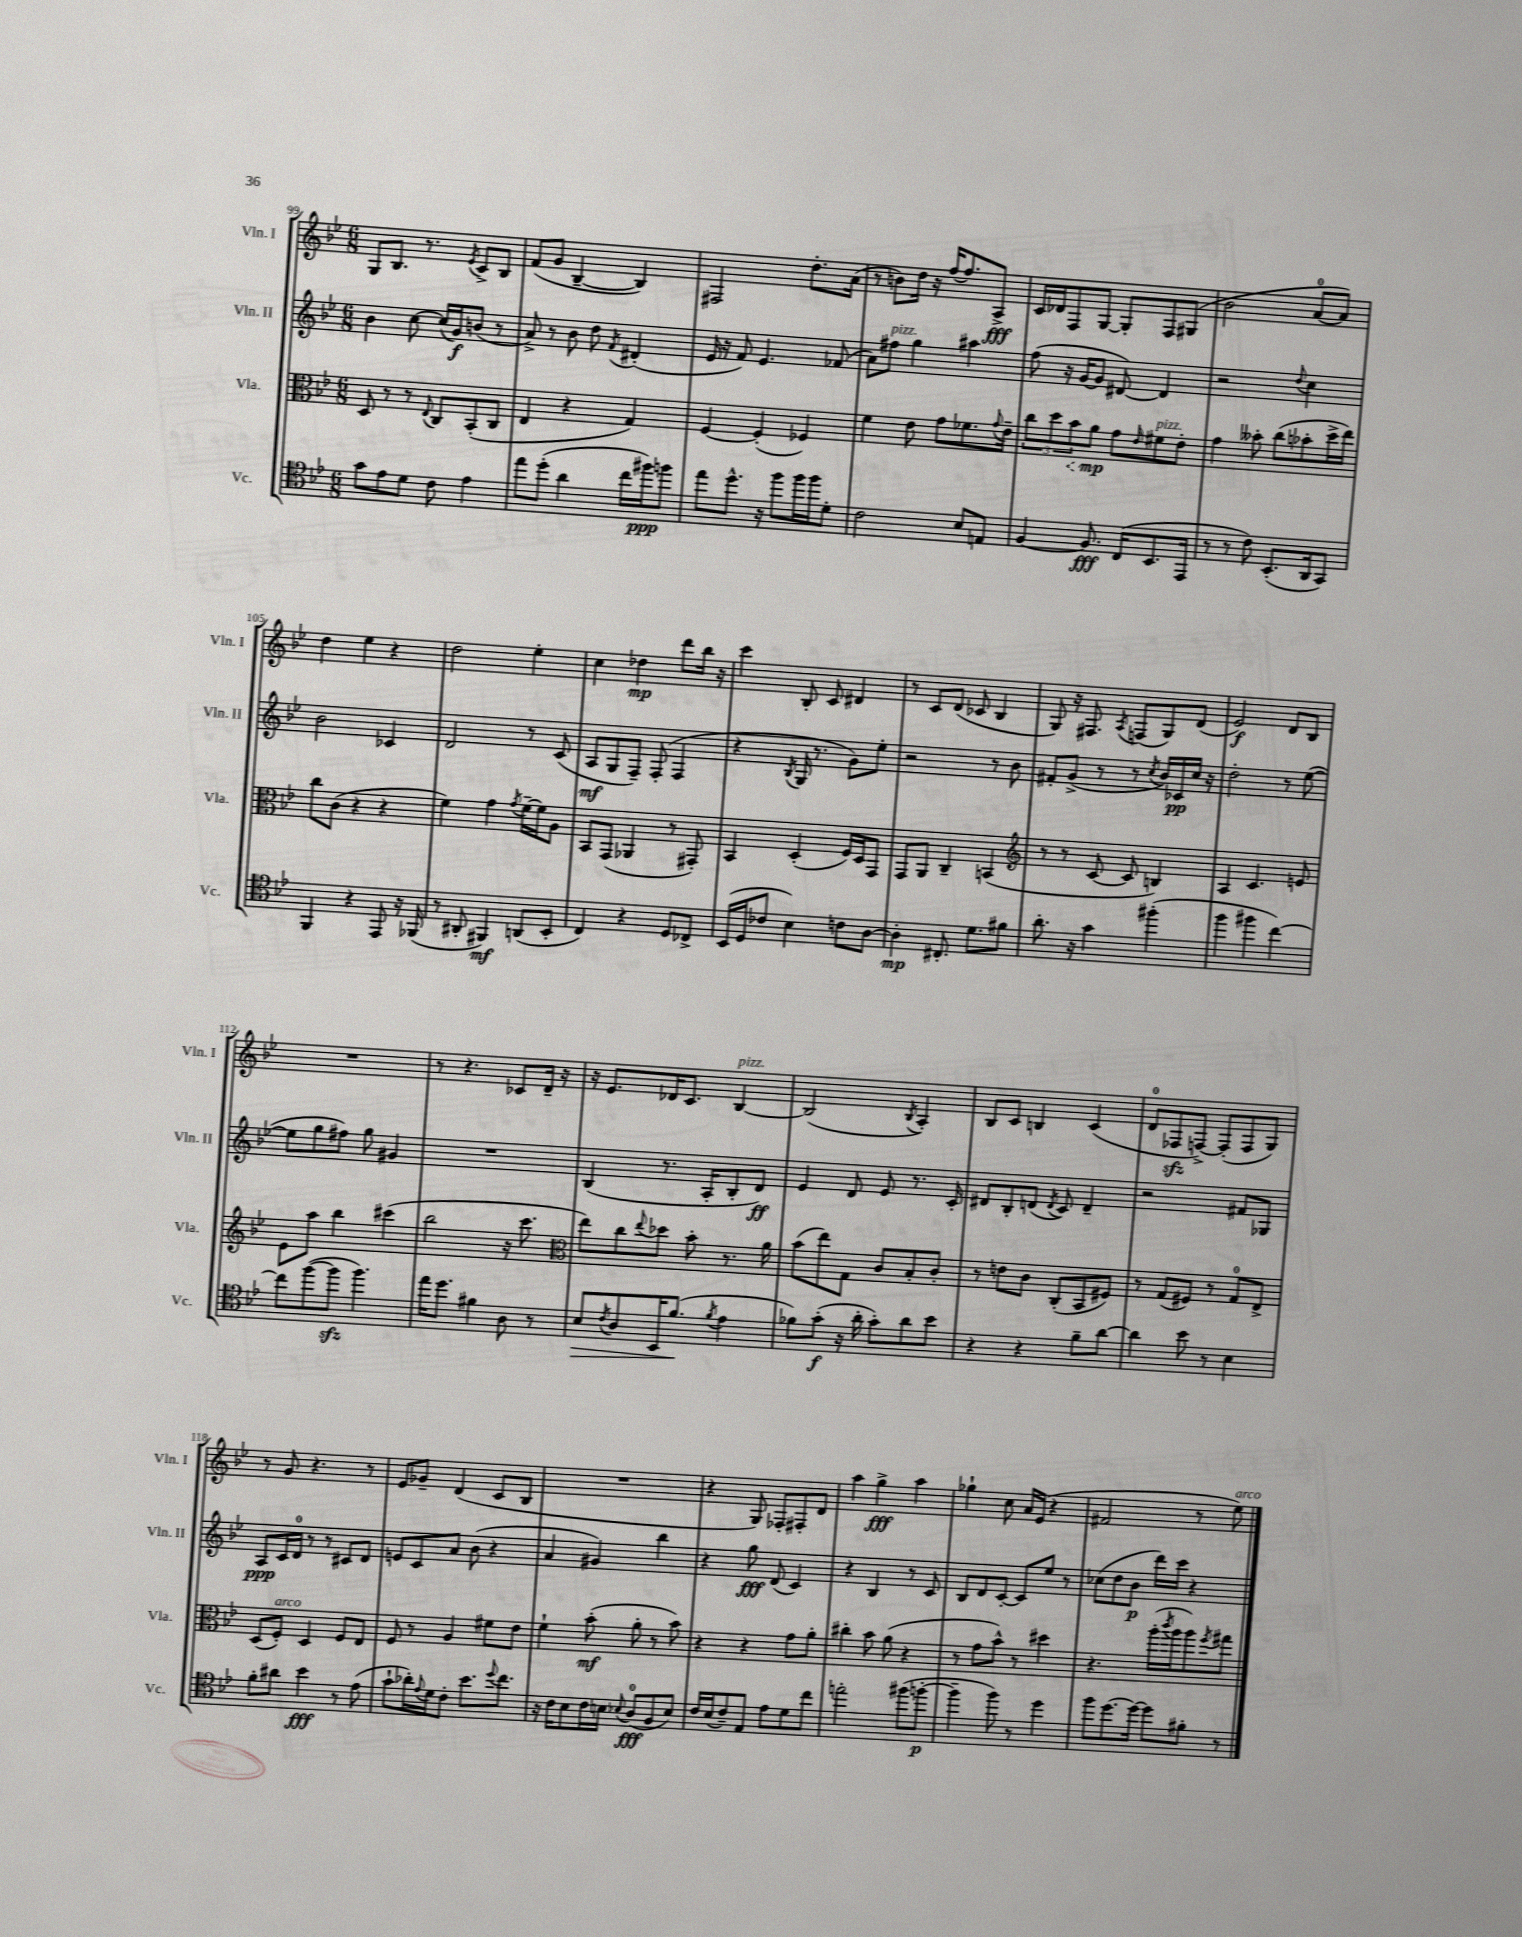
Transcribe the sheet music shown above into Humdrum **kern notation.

**kern	**dynam	**kern	**dynam	**kern	**dynam	**kern	**dynam
*part4	*part4	*part3	*part3	*part2	*part2	*part1	*part1
*staff4	*staff4	*staff3	*staff3	*staff2	*staff2	*staff1	*staff1
*I"Vc.	*	*I"Vla.	*	*I"Vln. II	*	*I"Vln. I	*
*I'Vc.	*	*I'Vla.	*	*I'Vln. II	*	*I'Vln. I	*
*clefC4	*	*clefC3	*	*clefG2	*	*clefG2	*
*k[b-e-]	*	*k[b-e-]	*	*k[b-e-]	*	*k[b-e-]	*
*M6/8	*	*M6/8	*	*M6/8	*	*M6/8	*
=99	=99	=99	=99	=99	=99	=99	=99
8g\L	.	8D/	.	4b-\	.	8G/L	.
8e-\	.	8r	.	.	.	8.B-/J	.
8d\J	.	8r	.	[8cc\	.	.	.
.	.	.	.	.	.	8.r	.
.	.	8qqE-/	.	.	.	.	.
8c\	.	8C/L	.	(16cc/LL]	.	.	.
.	.	.	.	16g/J)	f	.	.
.	.	.	.	.	.	8qe-/	.
4e-\	.	(8BB-'/	.	(8bn/J	.	8c^/L	.
.	.	8C/J	.	8r	.	8B-/J	.
=100	=100	=100	=100	=100	=100	=100	=100
8ee-\L	.	4E-/	.	8a^/)	.	(8f/L	.
(8dd'\J	.	.	.	8r	.	8g/J	.
4a\	.	4r	.	8b-\	.	[4B-~/	.
.	.	.	.	8dd\	.	.	.
.	.	.	.	8qf/	.	.	.
16cc\LL	.	4G/)	.	(4d#X'/	.	4B-/])	.
16ff#X\J)	ppp	.	.	.	.	.	.
8ffn\J	.	.	.	.	.	.	.
=101	=101	=101	=101	=101	=101	=101	=101
8ee-\L	.	[4F/	.	16e-/	.	2F#X/	.
.	.	.	.	16r	.	.	.
8.dd^^\J	.	.	.	8f/)	.	.	.
.	.	(4F'/]	.	4.e-/	.	.	.
16r	.	.	.	.	.	.	.
8ff\L	.	.	.	.	.	.	.
16ff\L	.	4F-X/)	.	.	.	8.dd'\L	.
16ff\J	.	.	.	.	.	.	.
8d'\J	.	.	.	(8f-X/	.	.	.
.	.	.	.	.	.	(16a\Jk	.
=102	=102	=102	=102	=102	=102	=102	=102
2c\	.	4f\	.	8a\L)	.	8r	.
!	!	!	!	!LO:TX:a:i:t=pizz.	!	!	!
.	.	.	.	8ff#X\J	.	8bn\L)	.
.	.	8e-\	.	4gg\	.	16dd\Jk	.
.	.	.	.	.	.	16r	.
.	.	8g\L	.	.	.	[16ff/KL	.
.	.	.	.	.	.	8.ff/]	.
8B-/L	.	8.f-X\	.	4aa#X\	.	.	.
8En/J	.	.	.	.	.	8A^/J	fff
.	.	8qqg/	.	.	.	.	.
.	.	16e-~\Jk	.	.	.	.	.
=103	=103	=103	=103	=103	=103	=103	=103
[4F/	.	12cc\L	.	(8ff\	.	16c/LL	.
.	.	.	.	.	.	16d-X/J	.
.	.	12dd\	.	.	.	.	.
.	.	.	.	16r	.	8F/	.
!	!	!	!LO:HP:b	!	!	!	!
.	.	12b-\	<	.	.	.	.
.	.	.	.	[16g/KL	.	.	.
8.F/]	fff	8a\J	mp	8g/J]	.	[8G/J	.
.	.	8g\L	[	[8d#X/)	.	8G'/L]	.
(16C/KL	.	.	.	.	.	.	.
.	.	16qqe-/	.	.	.	.	.
!	!	!LO:TX:a:i:t=pizz.	!	!	!	!	!
8.BB-/	.	8f#X\	.	4d#/]	.	8F/	.
.	.	8e-'\J	.	.	.	(8G#X/J	.
16EE-/Jk	.	.	.	.	.	.	.
=104	=104	=104	=104	=104	=104	=104	=104
8r	.	4g\	.	2r	.	2b-\	.
8r	.	.	.	.	.	.	.
8c\)	.	8b--X'\	.	.	.	.	.
(8.BB-'/L	.	(8cc\L	.	.	.	.	.
.	.	.	.	8qqdd/	.	.	.
.	.	8b-X'\	.	4cc\	.	[8a/L	.
16AA/k	.	.	.	.	.	.	.
8GG/J)	.	16dd^\L	.	.	.	8a/J])	.
.	.	16ee-\JJ)	.	.	.	.	.
!!LO:LB:g=z
=105	=105	=105	=105	=105	=105	=105	=105
4FF/	.	8cc\L	.	2b-\	.	4dd\	.
.	.	(8c\J	.	.	.	.	.
4r	.	4r	.	.	.	4ee-\	.
8EE-/	.	4r	.	4c-X/	.	4r	.
16r	.	.	.	.	.	.	.
(16FF-X/	.	.	.	.	.	.	.
=106	=106	=106	=106	=106	=106	=106	=106
8r	.	4f\)	.	2d/	.	2dd\	.
8AA#X'/	.	.	.	.	.	.	.
4FF#X/)	mf	4g\	.	.	.	.	.
.	.	8qg/	.	.	.	.	.
(8AAn/L	.	[16f~\LL	.	8r	.	4ee-'\	.
.	.	16f\J]	.	.	.	.	.
8BB-'/J	.	8A\J	.	(8c/	.	.	.
=107	=107	=107	=107	=107	=107	=107	=107
4C/)	.	8BB-/L	.	8A/L	mf	4cc\	.
.	.	(8GG/J	.	8G/	.	.	.
4r	.	4AA-X/	.	8F~/J)	.	4dd-X\	mp
.	.	.	.	(8F'/	.	.	.
8D/L	.	8r	.	4F/	.	8ddd\L	.
8C-X^/J	.	8GG#X'/)	.	.	.	16bb-\Jk	.
.	.	.	.	.	.	16r	.
=108	=108	=108	=108	=108	=108	=108	=108
(16BB-/LL	.	4BB-/	.	4r	.	4ccc\	.
16D/J	.	.	.	.	.	.	.
8c-X/J	.	.	.	.	.	.	.
.	.	.	.	8qB-/	.	.	.
4B-\)	.	(4D'/	.	16G/	.	8B-'/	.
.	.	.	.	8.r	.	.	.
.	.	.	.	.	.	8c/	.
8cn\L	.	16F/LL)	.	8g\L)	.	4d#X/	.
.	.	16D/J	.	.	.	.	.
[8A\J	.	8GG/J	.	8ee-'\J	.	.	.
=109	=109	=109	=109	=109	=109	=109	=109
4A'\]	mp	8GG/L	.	2r	.	8r	.
.	.	8AA/J	.	.	.	8c/L	.
8.C#X'/	.	4C~/	.	.	.	(8d/J	.
.	.	.	.	.	.	8c-X/	.
8.d\L	.	.	.	.	.	.	.
.	.	(4BBn/	.	8r	.	4B-/	.
8f#X\J	.	.	.	8b-\	.	.	.
=110	=110	=110	=110	=110	=110	=110	=110
*	*	*clefG2	*	*	*	*	*
8.a'\	.	8r	.	8f#X'/L	.	8G/)	.
.	.	8r	.	(8g^/J	.	16r	.
16r	.	.	.	.	.	8.F#X/	.
4g\	.	[8c/	.	8r	.	.	.
.	.	.	.	.	.	8qA/	.
.	.	8c/]	.	8r	.	(8Fn/L	.
.	.	.	.	8qcc/	.	.	.
(4ff#X'\	.	4Bn/)	.	16b-/LL)	.	8G/)	.
.	.	.	.	16c-X/	pp	.	.
.	.	.	.	16cc/JJ	.	(8d/J	.
.	.	.	.	16r	.	.	.
=111	=111	=111	=111	=111	=111	=111	=111
4ff\	.	4A/	.	2dd'\	.	2e-/)	f
4ff#X\	.	4.c/	.	.	.	.	.
[4cc\)	.	.	.	8r	.	8d/L	.
.	.	8en/	.	([8ee-\	.	8B-/J	.
!!LO:LB:g=z
=112	=112	=112	=112	=112	=112	=112	=112
8cc\L]	.	8e-\L	.	8ee-\L]	.	2.r	.
([8ff\	.	8aa\J	.	8gg\	.	.	.
8ffzz\J]	.	4bb-\	.	8ff#X\J)	.	.	.
4.ff\)	.	.	.	8gg\	.	.	.
.	.	(4ccc#X\	.	4g#X/	.	.	.
=113	=113	=113	=113	=113	=113	=113	=113
16ee-\KL	.	2bb-\	.	2.r	.	8r	.
8.dd\J	.	.	.	.	.	.	.
.	.	.	.	.	.	4.r	.
4f#X\	.	.	.	.	.	.	.
8A\	.	16r	.	.	.	8c-X/L	.
.	.	8.ccc\	.	.	.	.	.
8r	.	.	.	.	.	16d~/Jk	.
.	.	.	.	.	.	16r	.
=114	=114	=114	=114	=114	=114	=114	=114
*	*	*clefC3	*	*	*	*	*
!	!LO:HP:b	!	!	!	!	!	!
8B-/L	>	8ee-\L)	.	(4B-/	.	16r	.
.	.	.	.	.	.	8.e-/L	.
8qc/	.	.	.	.	.	.	.
8A/	.	8cc\	.	.	.	.	.
.	.	8qqee-/	.	.	.	.	.
16BB-/K	.	8dd-X\J	.	8.r	.	16d-X/K	.
(8.f/J	.	.	.	.	.	8.c/J	.
.	.	8b-'\	.	.	.	.	.
.	.	.	.	16A'/KL	.	.	.
8qf/	.	.	.	.	.	.	.
!	!	!	!	!	!	!LO:TX:a:i:t=pizz.	!
4e-\	]	8.r	.	8B-'/	.	[4B-/	.
.	.	.	.	8d/J)	ff	.	.
.	.	16a\	.	.	.	.	.
=115	=115	=115	=115	=115	=115	=115	=115
8f-X\L)	.	(8b-\L	.	4e-/	.	(2B-/]	.
(8g'\J	f	8ee-\)	.	.	.	.	.
16r	.	8G\J	.	8d/	.	.	.
16a'\	.	.	.	.	.	.	.
8g'\L)	.	8c/L	.	8e-/	.	.	.
.	.	.	.	.	.	8qB-/	.
8a\	.	8B-'/	.	8.r	.	4A'/)	.
8b-\J	.	8c'/J	.	.	.	.	.
.	.	.	.	16c'/	.	.	.
=116	=116	=116	=116	=116	=116	=116	=116
4r	.	8r	.	8d#X/L	.	8B-/L	.
.	.	8en\L	.	8B-'/	.	8c/J	.
4r	.	8c\J	.	(8dn/J	.	4Bn/	.
.	.	.	.	8qd/	.	.	.
.	.	(8C'/L	.	8c/)	.	.	.
8f~\L	.	8BB-/	.	4d~/	.	(4c/	.
[8a\J	.	8F#X/J)	.	.	.	.	.
=117	=117	=117	=117	=117	=117	=117	=117
4a\]	.	8r	.	2r	.	8d/L	.
.	.	(8G/L	.	.	.	8F-Xzz/	.
8b-\	.	8F#X/J)	.	.	.	[8Fn^/J)	.
8r	.	8r	.	.	.	(8F'/L]	.
4B-\	.	8G/L	.	8f#X/L	.	8F/	.
.	.	8E-^/J	.	8G-X/J	.	8G/J)	.
!!LO:LB:g=z
=118	=118	=118	=118	=118	=118	=118	=118
8f'\L	.	(8D/L	.	8A/L	ppp	8r	.
!	!	!LO:TX:a:i:t=arco	!	!	!	!	!
8a#X\J	.	8F'/J)	.	16c/L	.	8g/	.
.	.	.	.	16d/JJ	.	.	.
4b-\	fff	4D/	.	8r	.	4.r	.
.	.	.	.	8r	.	.	.
8r	.	8F/L	.	8c#X/L	.	.	.
(8e-\	.	8E-/J	.	8d/J	.	8r	.
=119	=119	=119	=119	=119	=119	=119	=119
8g`\L	.	8F/	.	8en/L	.	8e-/L	.
16a-X'\L)	.	8r	.	8c/	.	8g-X~/J	.
8qqe-/	.	.	.	.	.	.	.
16d\J	.	.	.	.	.	.	.
8c'\J	.	4A/	.	8a/J	.	(4d/	.
8.b-\L	.	.	.	(8b-\	.	.	.
.	.	8f#X\L	.	4r	.	8c/L	.
8qqdd/	.	.	.	.	.	.	.
8.cc\J	.	.	.	.	.	.	.
.	.	8e-\J	.	.	.	8B-/J	.
=120	=120	=120	=120	=120	=120	=120	=120
16r	.	4f`\	.	4a/	.	2.r	.
16c\KL	.	.	.	.	.	.	.
8B-\	.	.	.	.	.	.	.
16c\L	.	(8b-'\	mf	4g#X/)	.	.	.
16Bn\JJ	.	.	.	.	.	.	.
8qqB-X/	.	.	.	.	.	.	.
(8A/L	fff	8a'\	.	.	.	.	.
8F/	.	8r	.	4bb-\	.	.	.
8B-/J)	.	8b-\)	.	.	.	.	.
=121	=121	=121	=121	=121	=121	=121	=121
16c/LL	.	4r	.	4r	.	4r	.
(16B-/J	.	.	.	.	.	.	.
8c~/)	.	.	.	.	.	.	.
8E-/J	.	4r	.	8gg\	fff	8G/)	.
8e-\L	.	.	.	(8d/	.	8F-X'/L	.
8d\	.	8g\L	.	4c/)	.	8F#X'/	.
8cc\J	.	8a'\J	.	.	.	8d/J	.
=122	=122	=122	=122	=122	=122	=122	=122
2een'\	.	4cc#X'\	.	4r	.	4aa\	.
.	.	8b-\	.	4B-/	.	4gg^\	fff
.	.	(8a\	.	.	.	.	.
(8ff#X\L	.	4r	.	8r	.	4aa\	.
[8ffn'\J	p	.	.	8c/	.	.	.
=123	=123	=123	=123	=123	=123	=123	=123
4ff~\]	.	8r	.	8B-/L	.	4gg-X`\	.
.	.	8g\L	.	8d/	.	.	.
8ff\)	.	8b-^^\J)	.	[8c'/J	.	8cc\	.
8r	.	8r	.	8c/L]	.	16a/LL	.
.	.	.	.	.	.	(16e-/JJ	.
4dd\	.	4dd#X\	.	8ee-/J	.	4r	.
.	.	.	.	8r	.	.	.
=124	=124	=124	=124	=124	=124	=124	=124
8ff\L	.	4.r	.	(8cc-X\L	.	2f#X/	.
[8.dd\	.	.	.	8dd\	.	.	.
.	.	.	.	8b-\J	p	.	.
16dd\Jk_	.	.	.	.	.	.	.
8dd\L]	.	(16aa'\LL	.	16ddd\LL)	.	.	.
.	.	8qccc/	.	.	.	.	.
.	.	16aa\J	.	16ccc\JJ	.	.	.
8f#X'\J	.	8aa\)	.	4r	.	8r	.
.	.	8qff/	.	.	.	.	.
!	!	!	!	!	!	!LO:TX:a:i:t=arco	!
8r	.	8gg#X\J	.	.	.	8ee-\)	.
==	==	==	==	==	==	==	==
*-	*-	*-	*-	*-	*-	*-	*-
